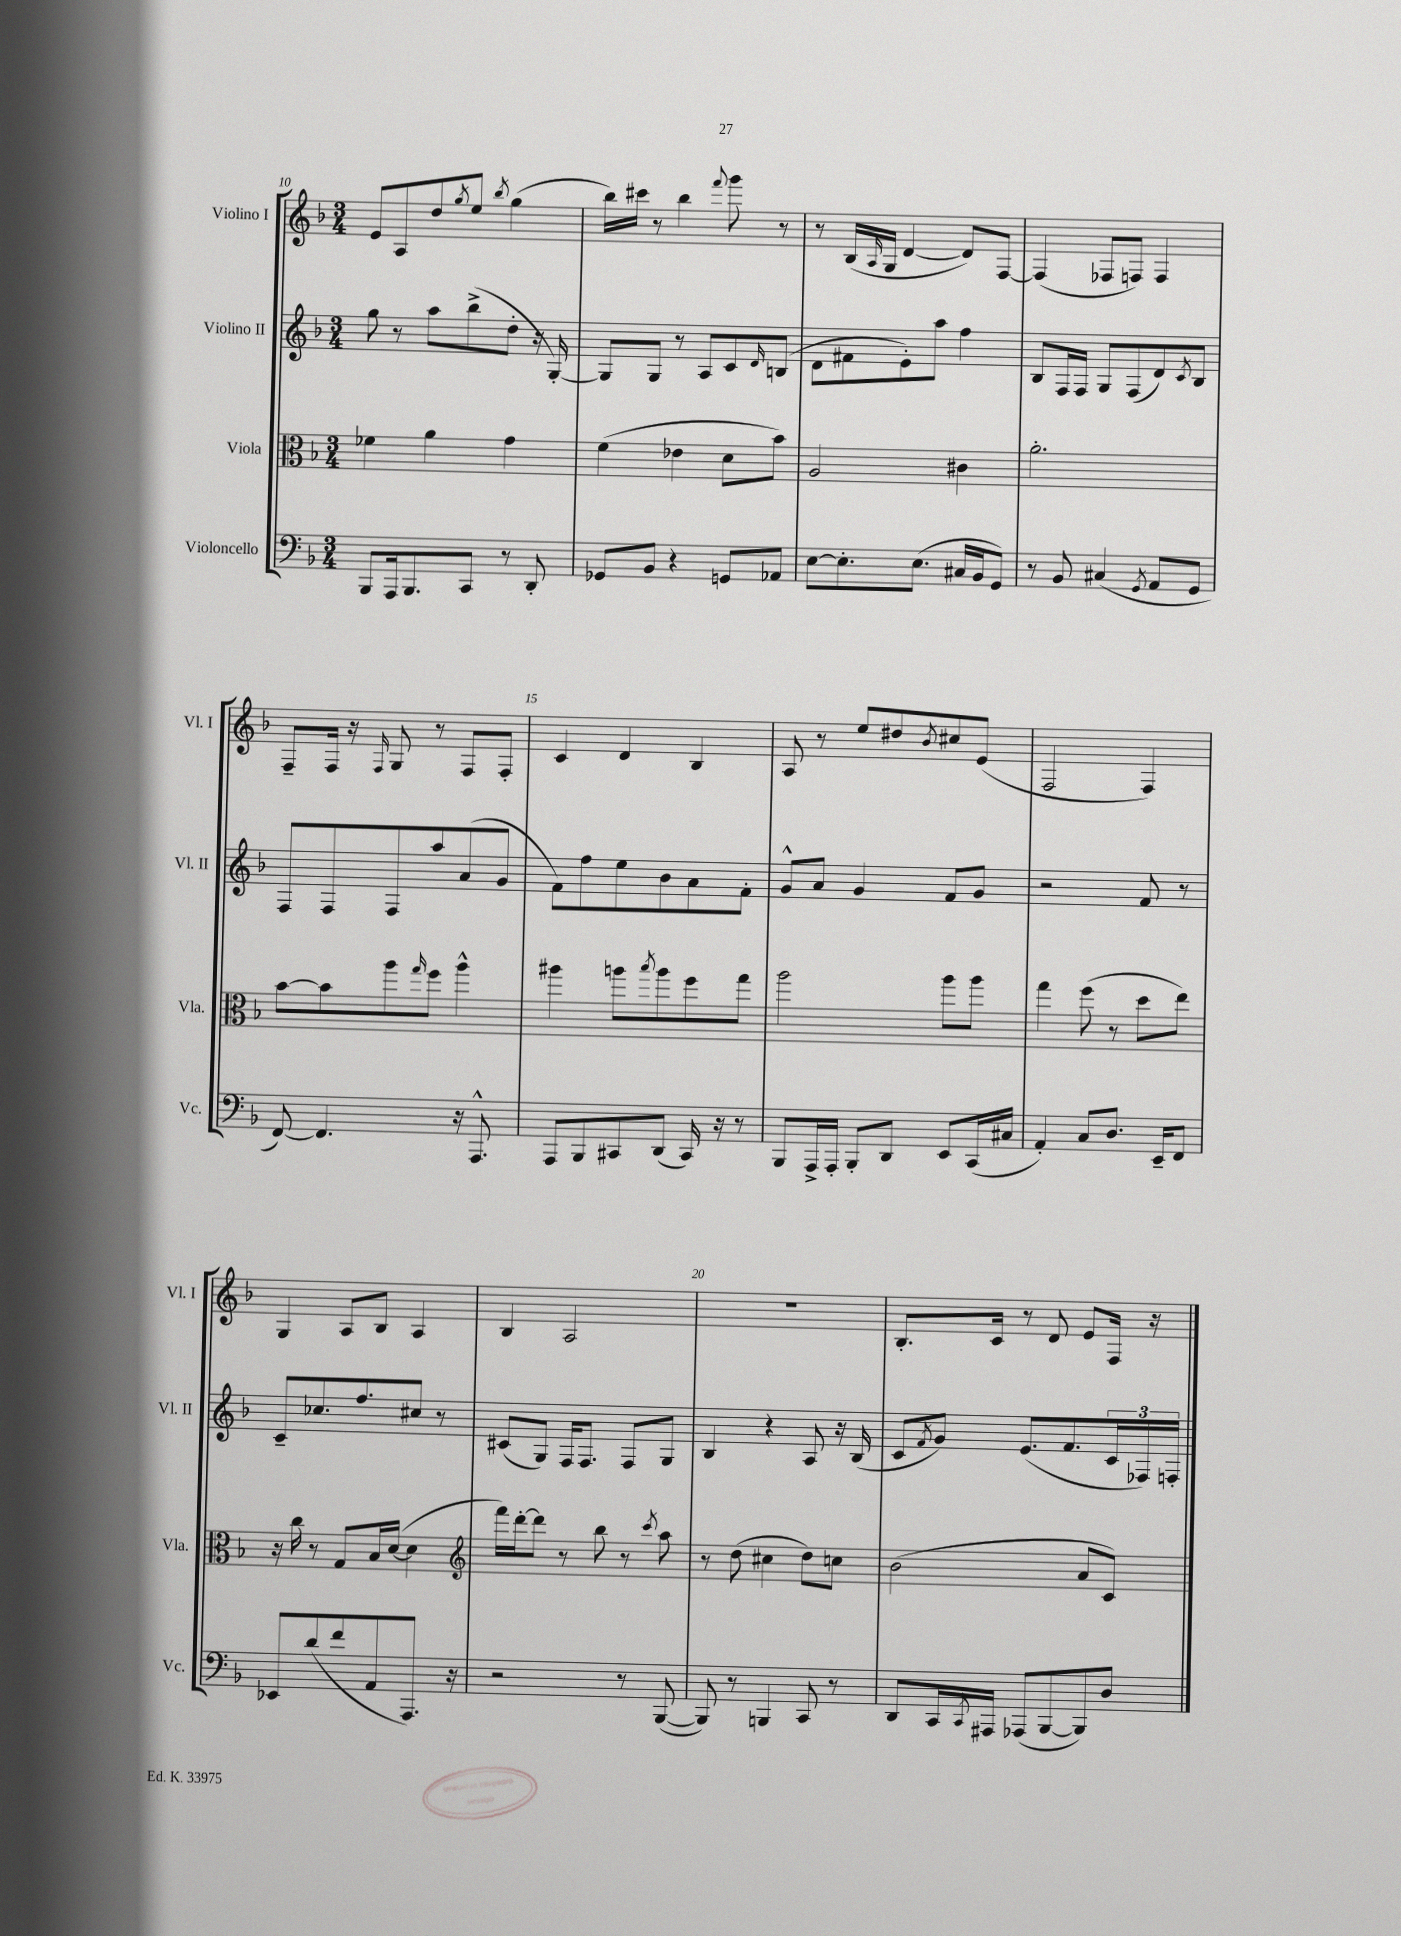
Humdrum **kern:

**kern	**kern	**kern	**kern
*part4	*part3	*part2	*part1
*staff4	*staff3	*staff2	*staff1
*I"Violoncello	*I"Viola	*I"Violino II	*I"Violino I
*I'Vc.	*I'Vla.	*I'Vl. II	*I'Vl. I
*clefF4	*clefC3	*clefG2	*clefG2
*k[b-]	*k[b-]	*k[b-]	*k[b-]
*M3/4	*M3/4	*M3/4	*M3/4
=10	=10	=10	=10
8BBB-/L	4f-X\	8gg\	8e/L
16AAA/k	.	8r	8A/
8.BBB-/	.	.	.
.	4a\	8aa\L	8dd/
.	.	.	8qgg/
8CC/J	.	(8bb-^\	8ee/J
.	.	.	8qbb-/
8r	4g\	8dd'\J	(4gg\
8DD'/	.	16r	.
.	.	[16G'/)	.
=11	=11	=11	=11
8GG-X/L	(4f\	8G/L]	16bb-\LL)
.	.	.	16ccc#X\JJ
8BB-/J	.	8G/J	8r
4r	4e-X\	8r	4bb-\
.	.	8A/L	.
.	.	.	8qqfff/
8GGn/L	8d\L	8c/	8ggg\
.	.	16qqd/	.
8AA-X/J	8b-\J)	(8Bn/J	8r
=12	=12	=12	=12
[8E\L	2A/	8d\L	8r
8.E'\]	.	8f#X\	(16B-/LL
.	.	.	16qqA/
.	.	.	16G/JJ
.	.	8e'\)	[4d/
(8.E\J	.	.	.
.	.	8aa\J	.
16C#X/LL	4c#X\	4ff\	8d/L])
16BB-/J	.	.	.
8GG/J)	.	.	[8F/J
=13	=13	=13	=13
8r	2.a'\	8B-/L	(4F/]
8BB-/	.	16F/L	.
.	.	16F/JJ	.
(4C#X/	.	8G/L	8F-X/L
.	.	(8F/	8Fn/J)
8qGG/	.	.	.
8AA/L	.	8d/)	4F/
.	.	8qc/	.
8GG/J	.	8B-/J	.
!!LO:LB:g=z
=14	=14	=14	=14
[8FF/)	[8b-\L	8F/L	8F~/L
4.FF/]	8b-\]	8F/	16F/Jk
.	.	.	16r
.	.	.	16qqF/
.	8aa\	8F/	8G/
.	16qqgg/	.	.
.	8ff\J	8aa/	8r
16r	4aa^^\	(8a/	8F/L
8.AAA^^/	.	.	.
.	.	8g/J	8F'/J
=15	=15	=15	=15
8AAA/L	4aa#X\	8f\L)	4c/
8BBB-/	.	8ff\	.
8CC#X/	8aan\L	8ee\	4d/
.	8qbb-/	.	.
(8DD/J	8aa\	8b-\	.
16CC#/)	8ff\	8a\	4B-/
16r	.	.	.
8r	8gg\J	8f'\J	.
=16	=16	=16	=16
8BBB-/L	2aa\	8g^^/L	8A/
16AAA^/L	.	8a/J	8r
16AAA'/JJ	.	.	.
8BBB-'/L	.	4g/	8ee/L
8DD/J	.	.	8dd#X/
.	.	.	8qb-/
8EE/L	8aa\L	8f/L	8cc#X/
(16CC/L	8aa\J	8g/J	(8e/J
16C#X/JJ	.	.	.
=17	=17	=17	=17
4AA'/)	4gg\	2r	2F/
8C/L	(8ff\	.	.
8.D/J	8r	.	.
.	8dd\L	8f/	4F/)
16EE~/KL	.	.	.
8FF/J	8ee\J)	8r	.
!!LO:LB:g=z
=18	=18	=18	=18
8EE-X/L	16r	8c~/L	4G/
.	16cc\	.	.
(8d/	8r	8.cc-X/	.
8f/	8G/L	.	8A/L
.	.	8.ff/	.
8AA/	16B-/L	.	8B-/J
.	([16d/JJ	.	.
8.AAA/J)	4d\]	8cc#X/J	4A/
.	.	8r	.
16r	.	.	.
=19	=19	=19	=19
*	*clefG2	*	*
2r	16fff\LL)	(8c#X/L	4B-/
.	[16ddd'\J	.	.
.	8ddd\J]	8G/J)	.
.	8r	16F/KL	2A/
.	.	8.F/J	.
.	8bb-\	.	.
8r	8r	8F/L	.
.	8qccc/	.	.
([8BBB-/	8aa\	8G/J	.
=20	=20	=20	=20
8BBB-/])	8r	4B-/	2.r
8r	(8dd\	.	.
4BBBn/	4cc#X\	4r	.
8CC/	8dd\L)	8A/	.
8r	8ccn\J	16r	.
.	.	(16B-/	.
=21	=21	=21	=21
8DD/L	(2b-\	8c/L	8.B-'/L
.	.	8qf/	.
16CC/L	.	8g/J)	.
8qCC/	.	.	.
16AAA#X/JJ	.	.	16c/Jk
(8AAA-X/L	.	(8.e/L	8r
[8BBB-/	.	.	8d/
.	.	8.f/	.
8BBB-/])	8a/L	.	8e/L
8D/J	8c/J)	24c/L	16F/Jk
.	.	24F-X/)	.
.	.	.	16r
.	.	24Fn'/JJ	.
==	==	==	==
*-	*-	*-	*-
